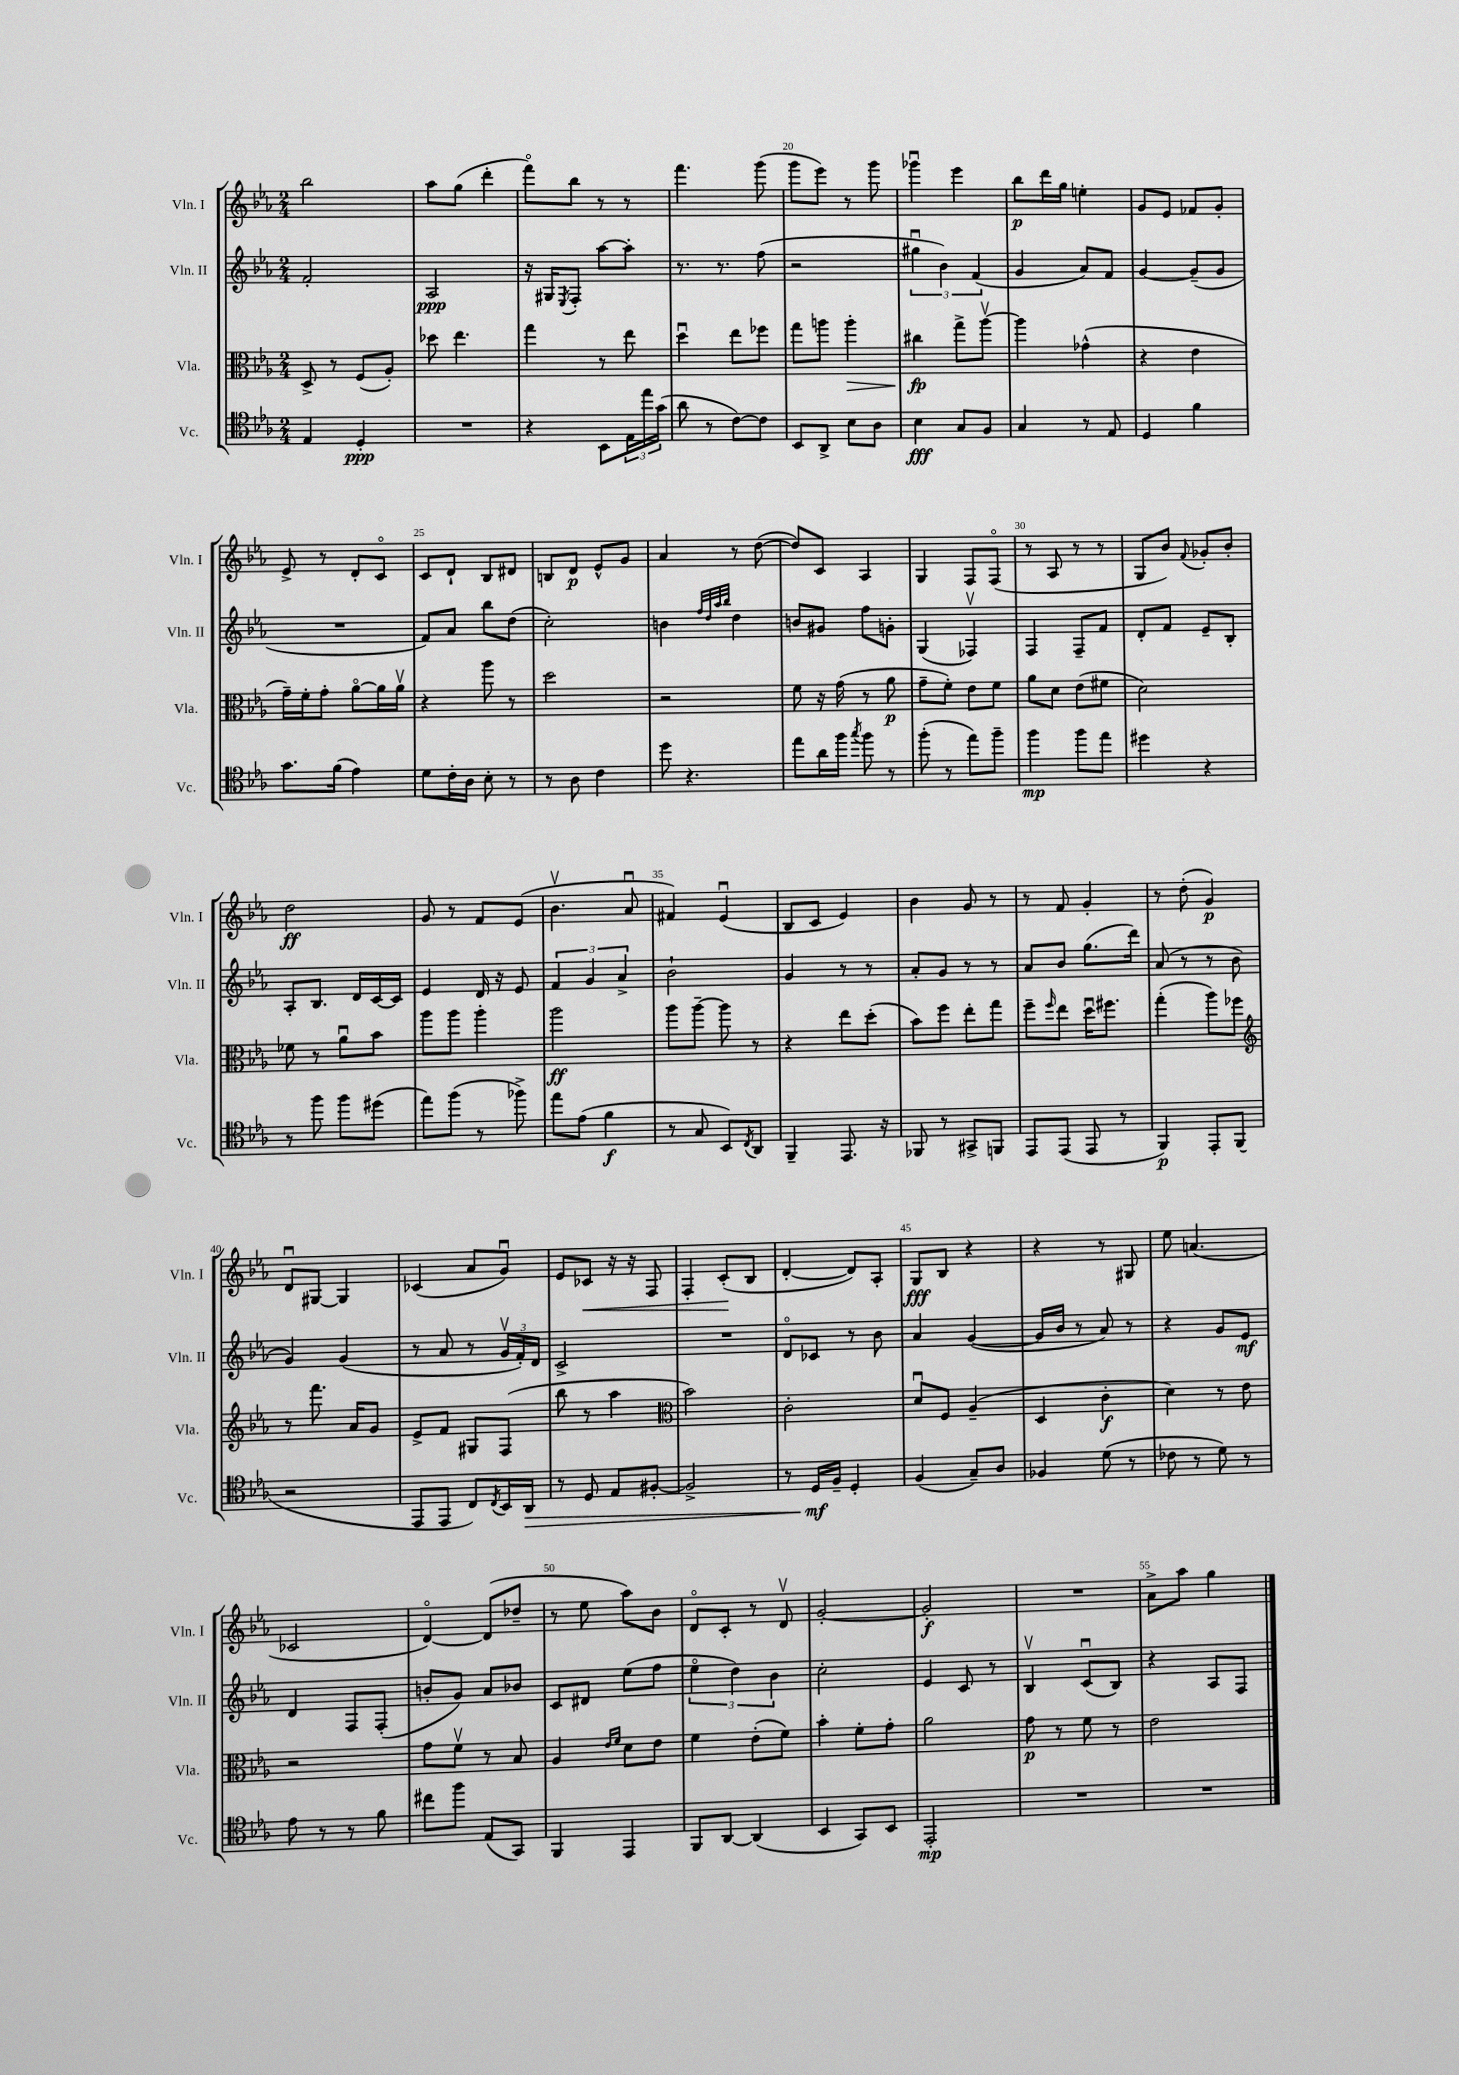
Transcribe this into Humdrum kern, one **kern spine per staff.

**kern	**kern	**kern	**kern
*staff4	*staff3	*staff2	*staff1
*clefC4	*clefC3	*clefG2	*clefG2
*k[b-e-a-]	*k[b-e-a-]	*k[b-e-a-]	*k[b-e-a-]
*M2/4	*M2/4	*M2/4	*M2/4
4E-/	8D^/	2f'/	2bb-\
.	8r	.	.
4D'/	(8F/L	.	.
.	8A-'/J)	.	.
=	=	=	=
2r	8dd-\	2A-/	8aa-\L
.	4.ee-\	.	(8gg\J
.	.	.	4ddd'\
=	=	=	=
4r	4gg\	16r	8fffo\L)
.	.	16G#/LK	.
.	.	8qE-/	.
.	.	8F'/J	8bb-\J
8BB-\L	8r	[8aa-\L	8r
24E-\L	8ee-\	8aa-'\]J	8r
24ee-\	.	.	.
(24g\JJ	.	.	.
=	=	=	=
8a-\	4ddu\	8.r	4.fff\
8r	.	.	.
.	.	8.r	.
[8c\L)	8ee-\L	.	.
8c\]J	8ff-\J	(8ff\	(8ggg\
=	=	=	=
8BB-/L	8gg\L	2r	8ggg\L
8AA-^/J	8aa\J	.	8eee-\J)
8B-\L	4aa'\	.	8r
8A-\J	.	.	8ggg\
=	=	=	=
4B-\	4cc#\	6gg#u\	4ggg-u\
.	.	6b-\)	.
8G/L	8gg^\L	.	4eee-\
.	.	(6f/	.
8F/J	[8aa-v\J	.	.
=	=	=	=
4G/	4aa-\]	4g/	8bb-\L
.	.	.	16ddd\L
.	.	.	16gg\JJ
8r	(4g-^^\	8a-/L)	4ee'\
8E-/	.	8f/J	.
=	=	=	=
4D/	4r	[4g/	8g/L
.	.	.	8e-/J
4f\	4e-\	(8g~/]L	8f-/L
.	.	8g/J	8g'/J
=	=	=	=
8.g\L	16g~\LL)	2r	8e-^/
.	16f'\J	.	.
.	8g'\J	.	8r
(16f\Jk	.	.	.
4e-\)	[8a-o\L	.	8d'/L
.	16a-\]L	.	8co/J
.	16a-v\JJ	.	.
=	=	=	=
8d\L	4r	8f/L)	8c/L
16c'\L	.	8a-/J	8d`/J
16A-\JJ	.	.	.
8B-'\	8aa-\	8bb-\L	8B-/L
8r	8r	(8dd\J	8d#/J
=	=	=	=
8r	2dd\	2cc'\)	8B/L
8A-\	.	.	8d/J
4c\	.	.	8e-^^/L
.	.	.	8g/J
=	=	=	=
8dd\	2r	4b\	4a-/
4.r	.	.	.
.	.	32qqff/LLL	.
.	.	32qqdd/	.
.	.	32qqaa-/	.
.	.	32qqbb-/JJJ	.
.	.	4dd\	8r
.	.	.	([8dd\
=	=	=	=
8ee-\L	8f\	8b/L	8dd/]L)
16a-\L	16r	8g#/J	8c/J
16ff\JJ	(16g\	.	.
8qgg/	.	.	.
8ff\	8r	8ff\L	4A-/
8r	8a-\	8g'\J	.
=	=	=	=
(8ff'\	8g~\L	(4G/	4G/
8r	8f'\J)	.	.
8ee-\L)	8e-\L	4F-v/)	8F/L
8ff~\J	8f\J	.	(8Fo/J
=	=	=	=
4ff\	8a-\L	4F/	8r
.	8d\J	.	8A-/
8ff\L	(8e-\L	8F~/L	8r
8ee-\J	8f#\J	8f/J	8r
=	=	=	=
4dd#\	2d\)	8d'/L	8G/L
.	.	8f/J	8b-/J)
.	.	.	8qqf/
4r	.	8e-~/L	8g-'/L
.	.	8B-'/J	8b-'/J
=	=	=	=
8r	8f-\	8A-'/L	2dd\
8ff\	8r	8.B-/J	.
8ff\L	8a-u\L	.	.
.	.	16d/LL	.
(8dd#\J	8b-\J	[16c/	.
.	.	16c/]JJ	.
=	=	=	=
8ee-\L)	8aa-\L	4e-/	8g/
(8ff\J	8aa-\J	.	8r
8r	4aa-'\	16d/	8f/L
.	.	16r	.
8ff-^\)	.	8e-/	(8e-/J
=	=	=	=
8ee-\L	2aa-\	6f/	4.b-v\
(8e-\J	.	.	.
.	.	6g/	.
4f\	.	.	.
.	.	6a-^/	.
.	.	.	8a-u/
=	=	=	=
8r	8aa-\L	2b-`\	4f#/)
8G/	[8aa-~\J	.	.
8BB-/L)	8aa-\]	.	(4e-u/
8qC/	.	.	.
8AA-/J	8r	.	.
=	=	=	=
4FF~/	4r	4g/	8B-/L
.	.	.	8c/J
8.EE-/	8ee-\L	8r	4e-/)
.	(8dd'\J	8r	.
16r	.	.	.
=	=	=	=
8FF-/	8b-\L)	8a-'/L	4b-\
8r	8ff\J	8g/J	.
8GG#^/L	8ee-'\L	8r	8g/
8FF/J	8gg\J	8r	8r
=	=	=	=
8EE-/L	8ff~\L	8a-/L	8r
.	16qqff/	.	.
(8EE-/J	8ee-\J	8b-/J	8f/
8EE-/	16ddu\LK	(8.gg\L	4g'/
.	8.ff#\J	.	.
8r	.	.	.
.	.	16ddd\Jk)	.
=	=	=	=
4FF/)	(4gg'\	(8a-/	8r
.	.	8r	(8dd'\
8EE-'/L	8aa-\L)	8r	4g/)
(8FF/J	8ff-\J	8b-\	.
=	=	=	=
*	*clefG2	*	*
2r	8r	4g/)	8du/L
.	8.fff\	.	[8G#/J
.	.	(4g/	4G#/]
.	16a-/LK	.	.
.	8g/J	.	.
=	=	=	=
8EE-/L	8e-^/L	8r	(4c-/
8EE-/J	8f/J	8a-/	.
8C/L)	8G#/L	8r	8a-/L
8qC/	.	.	.
16BB-/L	(8F/J	24gv/LL	8gu/J)
.	.	24f'/)	.
16AA-/JJ	.	.	.
.	.	24d/JJ	.
=	=	=	=
8r	8bb-\	2c^/	8e-/L
8D/	8r	.	8c-/J
8E-/L	4aa-\	.	16r
.	.	.	16r
[8F#'/J	.	.	8F/
=	=	=	=
*	*clefC3	*	*
2F#^/]	2b-\)	2r	4F'/
.	.	.	(8c'/L
.	.	.	8B-/J
=	=	=	=
8r	2c'\	8do/L	[4d'/
16D/LL	.	8c-/J	.
16F~/JJ	.	.	.
4D'/	.	8r	8d/]L)
.	.	8b-\	8A-'/J
=	=	=	=
(4F/	8du/L	4a-/	8G/L
.	8F/J	.	8B-/J
8G~/L)	(4A-~/	([4g/	4r
8A-/J	.	.	.
=	=	=	=
4F-/	4D/	16g/]LL	4r
.	.	16b-/JJ	.
.	.	8r	.
(8d\	4c'\	8a-/)	8r
8r	.	8r	8G#/
=	=	=	=
8c-\	4d\)	4r	8ee-\
8r	.	.	(4.a/
8d\)	8r	8g/L	.
8r	8e-\	8e-/J	.
=	=	=	=
8e-\	2r	4d/	2c-/
8r	.	.	.
8r	.	8F/L	.
8f\	.	(8F'/J	.
=	=	=	=
8cc#\L	8g\L	8b'/L	[4do/)
8ff\J	8fv\J	8g/J)	.
(8E-/L	8r	8a-/L	(8d/]L
8GG/J)	8B-/	8b-/J	8dd-~/J
=	=	=	=
4FF/	4A-/	8c/L	8r
.	.	8d#/J	8ee-\
.	16qqe-/LL	.	.
.	16qqf/JJ	.	.
4EE-/	8d\L	(8ee-\L	8aa-\L)
.	8e-\J	8ff\J	8b-\J
=	=	=	=
8FF/L	4f\	6ee-o\	8do/L
[8AA-/J	.	.	8c'/J
.	.	6dd\)	.
(4AA-/]	(8e-'\L	.	8r
.	.	6b-\	.
.	8f\J)	.	8dv/
=	=	=	=
4BB-/	4b-'\	2cc'\	[2g'/
8GG/L)	8f'\L	.	.
8BB-/J	8g'\J	.	.
=	=	=	=
2EE-'/	2a-\	4e-/	2g'/]
.	.	8c/	.
.	.	8r	.
=	=	=	=
2r	8g\	4B-v/	2r
.	8r	.	.
.	8f\	(8cu/L	.
.	8r	8B-/J)	.
=	=	=	=
2r	2e-\	4r	8a-^\L
.	.	.	8aa-\J
.	.	8A-/L	4gg\
.	.	8F/J	.
==	==	==	==
*-	*-	*-	*-
